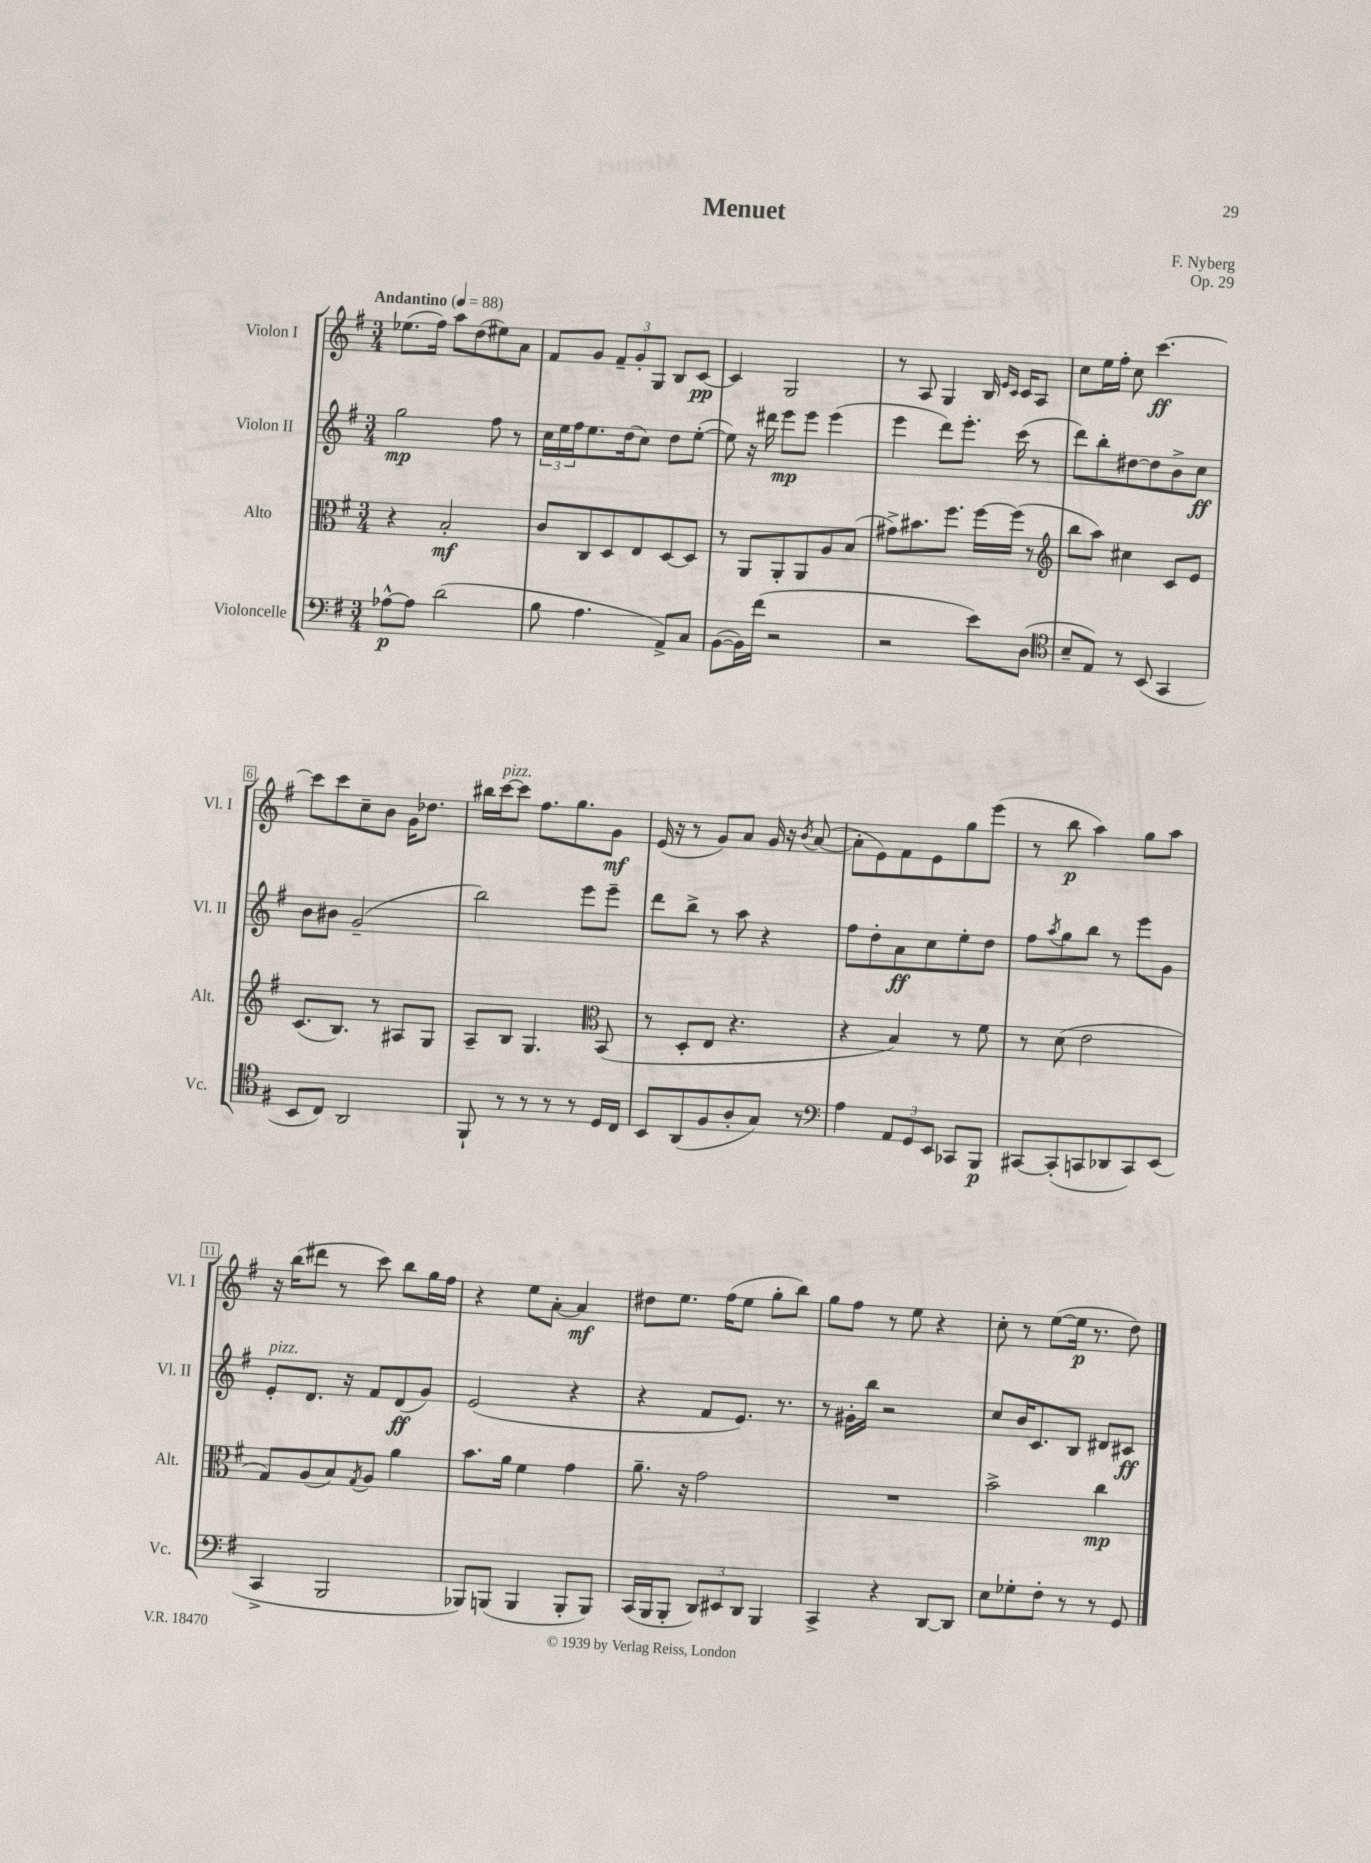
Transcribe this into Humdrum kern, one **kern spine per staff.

**kern	**dynam	**kern	**dynam	**kern	**dynam	**kern	**dynam
*part4	*part4	*part3	*part3	*part2	*part2	*part1	*part1
*staff4	*staff4	*staff3	*staff3	*staff2	*staff2	*staff1	*staff1
*I"Violoncelle	*	*I"Alto	*	*I"Violon II	*	*I"Violon I	*
*I'Vc.	*	*I'Alt.	*	*I'Vl. II	*	*I'Vl. I	*
*clefF4	*	*clefC3	*	*clefG2	*	*clefG2	*
*k[f#]	*	*k[f#]	*	*k[f#]	*	*k[f#]	*
*M3/4	*	*M3/4	*	*M3/4	*	*M3/4	*
*MM88	*	*MM88	*	*MM88	*	*MM88	*
=1	=1	=1	=1	=1	=1	=1	=1
!	!	!	!	!	!	!LO:TX:a:B:t=Andantino	!
[8A-X^^\L	p	4r	.	2gg\	mp	(8.ee-X\L	.
8A-\J]	.	.	.	.	.	.	.
.	.	.	.	.	.	16ff#\Jk)	.
(2d\	.	2B'/	mf	.	.	8aa\L	.
.	.	.	.	.	.	(8dd\	.
.	.	.	.	8ff#\	.	8ee#X\)	.
.	.	.	.	8r	.	8a\J	.
=2	=2	=2	=2	=2	=2	=2	=2
8B\	.	8c/L	.	24cc\LL	.	8f#/L	.
.	.	.	.	24ee\	.	.	.
.	.	.	.	24ff#\J	.	.	.
4.A\	.	8C/	.	8.ee\	.	8g/J	.
.	.	8D/	.	.	.	12f#~/L	.
.	.	.	.	(16dd\k	.	.	.
.	.	.	.	.	.	12g'/	.
.	.	8E/	.	8cc\J)	.	.	.
.	.	.	.	.	.	12G/J	.
8AA^/L)	.	[8D/	.	8dd\L	.	8B/L	.
8C/J	.	8D/J]	.	([8ee'\J	.	[8c/J	pp
=3	=3	=3	=3	=3	=3	=3	=3
([8BB\L	.	8r	.	8ee\])	.	4c/]	.
16BB\L])	.	8AA/L	.	16r	.	.	.
(16f#\JJ	.	.	.	16ddd#X\	.	.	.
2r	.	8AA'/	.	8eee\L	mp	2G/	.
.	.	8AA/	.	8eee\J	.	.	.
.	.	8A/	.	(4eee\	.	.	.
.	.	(8B/J	.	.	.	.	.
=4	=4	=4	=4	=4	=4	=4	=4
2r	.	8g#X^\L)	.	4eee\	.	8r	.
.	.	8.b#X\	.	.	.	8A/	.
.	.	.	.	8ddd\L)	.	4G/	.
.	.	8.ff#\J	.	.	.	.	.
.	.	.	.	8.eee'\J	.	.	.
8e\L)	.	[16ff#\LL	.	.	.	16B/	.
.	.	.	.	.	.	16qqe/LL	.
.	.	.	.	.	.	16qqc/JJ	.
.	.	(16ff#\JJ]	.	(16ccc\	.	16c/KL	.
(8D\J	.	8r	.	8r	.	8A/J	.
=5	=5	=5	=5	=5	=5	=5	=5
*clefC4	*	*clefG2	*	*	*	*	*
8B~/L	.	8bb\L	.	8ddd\L)	.	8cc\L	.
8E/J)	.	8aa\J)	.	8bb'\	.	16ee\L	.
.	.	.	.	.	.	16ff#'\JJ	.
8r	.	4cc#X\	.	[8dd#X\	.	8cc\	.
(8BB/	.	.	.	8dd#\]	.	[4.ccc\	ff
4GG/	.	8c/L	.	8b^\	.	.	.
.	.	8e/J	.	8cc\J	ff	.	.
!!LO:LB:g=z
=6	=6	=6	=6	=6	=6	=6	=6
8BB/L	.	(8.c/L	.	8b\L	.	8ccc\L]	.
8C/J)	.	.	.	8b#X\J	.	8ccc\	.
.	.	8.B/J)	.	.	.	.	.
2AA/	.	.	.	(2g~/	.	8cc~\	.
.	.	8r	.	.	.	8b\J	.
.	.	8A#X/L	.	.	.	16g\KL	.
.	.	.	.	.	.	8.dd-X\J	.
.	.	8G/J	.	.	.	.	.
=7	=7	=7	=7	=7	=7	=7	=7
8FF#`/	.	8A~/L	.	2bb\)	.	16bb#X\LL	.
!	!	!	!	!	!	!LO:TX:a:i:t=pizz.	!
.	.	.	.	.	.	[16ccc\J	.
8r	.	8B/J	.	.	.	8ccc\J]	.
8r	.	4.G/	.	.	.	8.ff#\L	.
8r	.	.	.	.	.	.	.
.	.	.	.	.	.	8.gg\	.
8r	.	.	.	8eee\L	.	.	.
*	*	*clefC3	*	*	*	*	*
16D/LL	.	(8BB/	.	8eee~\J	.	8g\J	mf
16C/JJ	.	.	.	.	.	.	.
=8	=8	=8	=8	=8	=8	=8	=8
8BB/L	.	8r	.	8ddd\L	.	(16e/	.
.	.	.	.	.	.	16r	.
(8AA/	.	8D'/L	.	8bb^\J	.	8r	.
8F#/	.	8E/J	.	8r	.	8g/L)	.
8A'/	.	4.r	.	8aa\	.	8a/J	.
8G/J)	.	.	.	4r	.	16g/	.
.	.	.	.	.	.	16r	.
.	.	.	.	.	.	8qb/	.
8r	.	.	.	.	.	([8a/	.
=9	=9	=9	=9	=9	=9	=9	=9
*clefF4	*	*	*	*	*	*	*
4A\	.	4r	.	8ff#\L	.	8a'\L]	.
.	.	.	.	8dd'\	.	8e\)	.
12AA/L	.	4B/)	.	8a\	ff	8f#\	.
12GG/	.	.	.	.	.	.	.
.	.	.	.	8cc\	.	8e\	.
12EE/J	.	.	.	.	.	.	.
8CC-X/L	.	8r	.	8ee'\	.	8gg\	.
8BBB/J	p	8f#\	.	8dd\J	.	(8eee\J	.
=10	=10	=10	=10	=10	=10	=10	=10
[8CC#X/L	.	8r	.	8ff#\L	.	8r	.
.	.	.	.	8qaa/	.	.	.
(8CC#'/]	.	(8d\	.	8gg\	.	8bb\	p
8CCn/	.	2e\	.	8bb\J	.	4aa\)	.
8DD-X/	.	.	.	8r	.	.	.
8CC/)	.	.	.	8eee\L	.	8gg\L	.
(8EE/J	.	.	.	8g\J	.	8aa\J	.
!!LO:LB:g=z
=11	=11	=11	=11	=11	=11	=11	=11
!	!	!	!	!LO:TX:a:i:t=pizz.	!	!	!
4CC^/	.	8G/L)	.	8e'/L	.	16r	.
.	.	.	.	.	.	(16bb\KL	.
.	.	(8A/	.	8.d/J	.	8ddd#X\J	.
2BBB/	.	8B/)	.	.	.	8r	.
.	.	.	.	16r	.	.	.
.	.	8qG/	.	.	.	.	.
.	.	8A/J	.	8f#/L	.	8ccc\)	.
.	.	4a\	.	(8d/	ff	8bb\L	.
.	.	.	.	8g/J)	.	16gg\L	.
.	.	.	.	.	.	16ff#\JJ	.
=12	=12	=12	=12	=12	=12	=12	=12
8BBB-X/L)	.	8.b\L	.	(2e/	.	4r	.
(8BBBn/J	.	.	.	.	.	.	.
.	.	16a\Jk	.	.	.	.	.
4BBB/	.	4f#\	.	.	.	8ee\L	.
.	.	.	.	.	.	[8a'\J	.
8BBB'/L	.	4g\	.	4r	.	4a/]	mf
8BBB/J)	.	.	.	.	.	.	.
=13	=13	=13	=13	=13	=13	=13	=13
(16CC/LL	.	8.a~\	.	4r	.	8dd#X\L	.
16BBB/J	.	.	.	.	.	.	.
8BBB'/J	.	.	.	.	.	8.ee\J	.
.	.	16r	.	.	.	.	.
12DD/L)	.	2g\	.	8f#/L	.	.	.
.	.	.	.	.	.	(16ff#\KL	.
12EE#X/	.	.	.	.	.	.	.
.	.	.	.	8.e/J)	.	8ee\J	.
12DD/J	.	.	.	.	.	.	.
4BBB/	.	.	.	.	.	8gg'\L	.
.	.	.	.	8.r	.	.	.
.	.	.	.	.	.	8bb\J)	.
=14	=14	=14	=14	=14	=14	=14	=14
4CC^/	.	2.r	.	8r	.	8gg\L	.
.	.	.	.	16g#X'\LL	.	8ff#\J	.
.	.	.	.	16bb\JJ	.	.	.
4r	.	.	.	2r	.	8r	.
.	.	.	.	.	.	8ee\	.
[8DD/L	.	.	.	.	.	4r	.
8DD/J]	.	.	.	.	.	.	.
=15	=15	=15	=15	=15	=15	=15	=15
8E\L	.	2b^\	.	8cc/L	.	8cc'\	.
8G-X'\	.	.	.	16b/K	.	8r	.
.	.	.	.	8.c/	.	.	.
8F#'\J	.	.	.	.	.	([8ee\L	.
8r	.	.	.	8B/J	.	16ee\Jk]	p
.	.	.	.	.	.	8.r	.
8r	.	4cc\	mp	8d#X/L	.	.	.
8GG/	.	.	.	8c#X/J	ff	8dd\)	.
==	==	==	==	==	==	==	==
*-	*-	*-	*-	*-	*-	*-	*-
